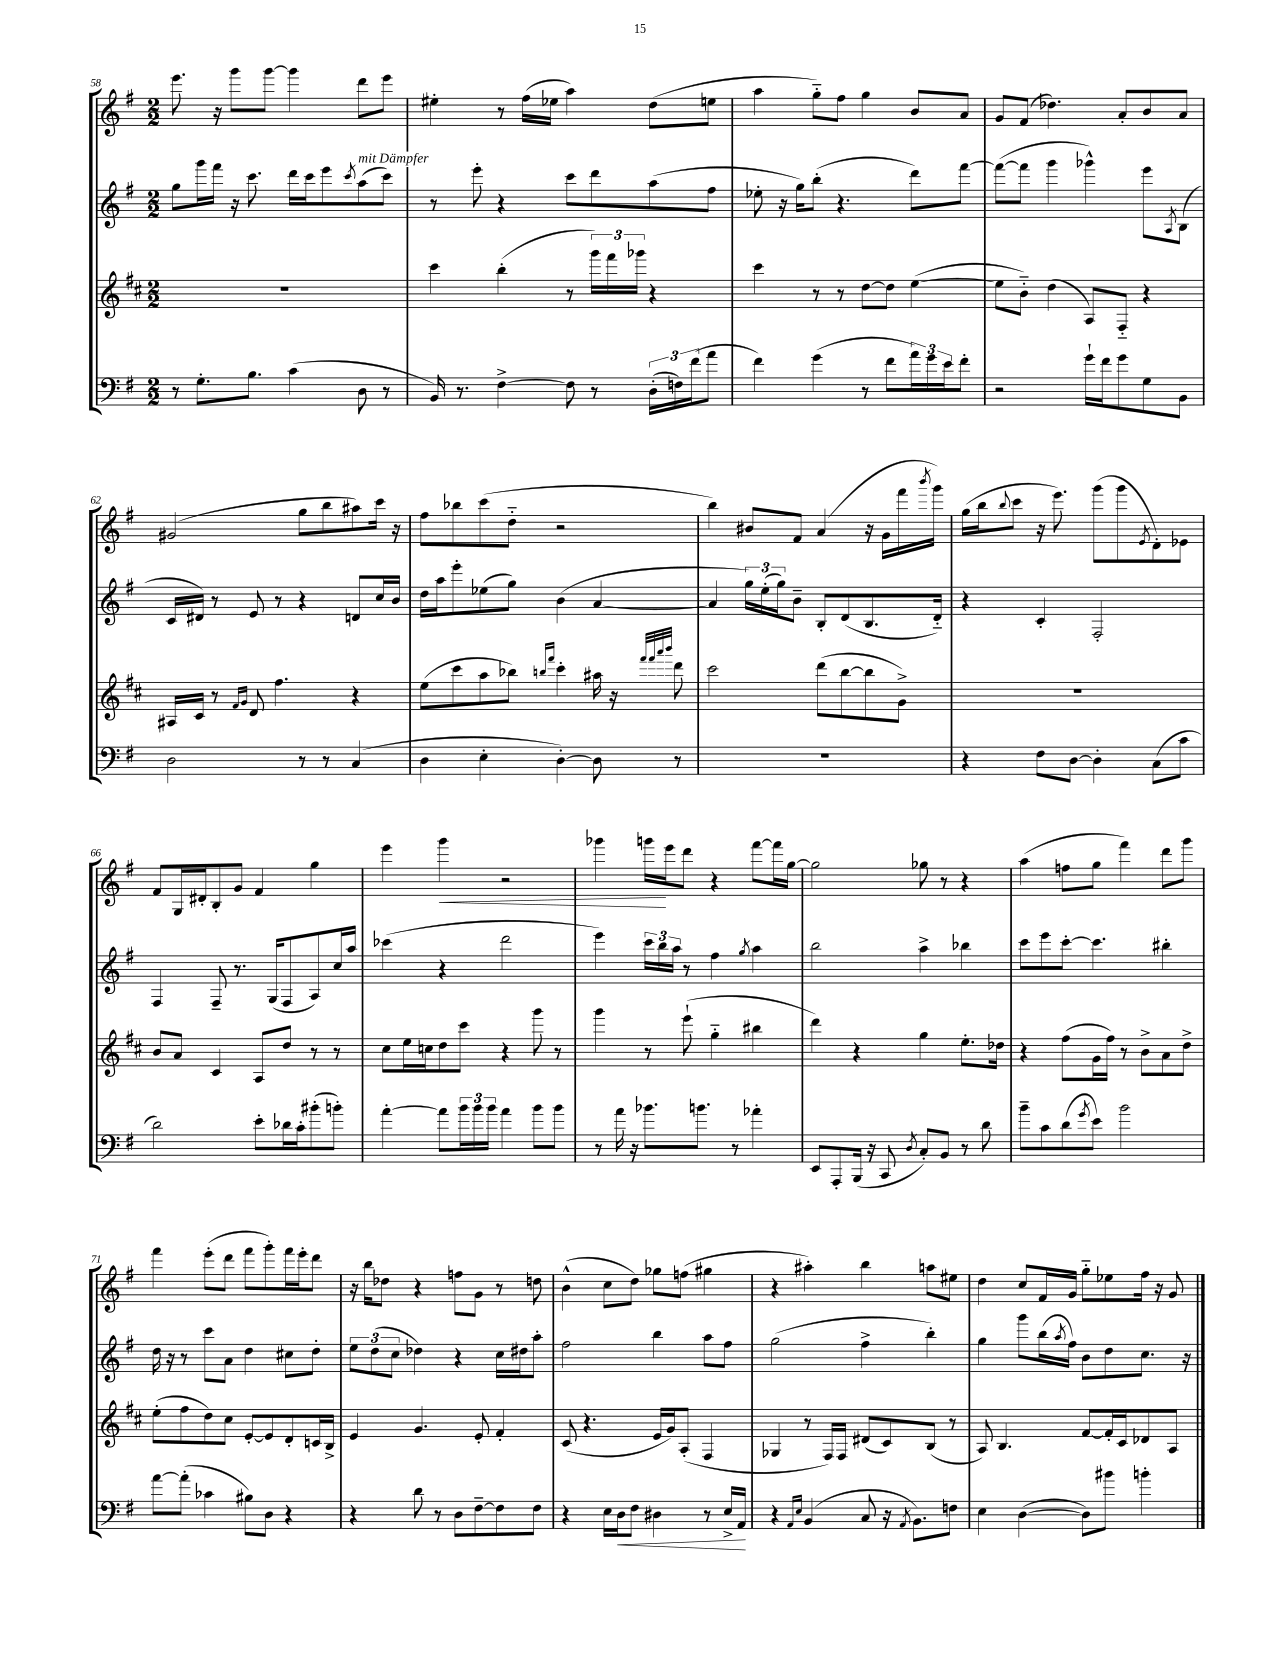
<<
\new StaffGroup <<
\new Staff = "s0" {
    \clef treble \key g \major \numericTimeSignature \time 2/2
    e'''8. r16 g'''8 g'''8~ g'''4 d'''8 e'''8 |
    eis''4-. r8 fis''16( ees''16 a''4) d''8( e''8 |
    a''4 g''8-_) fis''8 g''4 b'8 a'8 |
    g'8 fis'8( des''4.) a'8-. b'8 a'8 |
    gis'2( g''8 b''8 ais''8) c'''16 r16 |
    fis''8 bes''8 c'''8( d''8-_ r2 |
    b''4) bis'8 fis'8 a'4( r16 g'16 fis'''16 \acciaccatura { b'''8 } g'''16) |
    g''16( b''16 \appoggiatura { b''8 } c'''8 r16 e'''8.) g'''8( g'''8 \acciaccatura { e'8 } d'8-.) ees'8 |
    fis'8 g16 dis'16-. b8-. g'8 fis'4 g''4 |
    e'''4 g'''4\< r2 |
    ges'''4 g'''16\! e'''16 d'''8 r4 fis'''8~ fis'''16 g''16~ |
    g''2 ges''8 r8 r4 |
    a''4( f''8 g''8 fis'''4) d'''8 g'''8 |
    fis'''4 e'''8-.( d'''8 fis'''8 g'''8-.) fis'''16 e'''16-. d'''8 |
    r16 b''16 des''8 r4 f''8 g'8 r8 d''8 |
    b'4-^( c''8 d''8) ges''8 f''8( gis''4 |
    r4 ais''4-.) b''4 a''8 eis''8 |
    d''4 c''8 fis'16 g'16 g''8-_ ees''8 fis''16 r16 g'8 \bar "|." |
}
\new Staff = "s1" {
    \clef treble \key g \major \numericTimeSignature \time 2/2
    g''8 g'''16 fis'''16 r16 c'''8. d'''16 c'''16 e'''8 \acciaccatura { c'''8 } a''8^\markup { \italic "mit Dämpfer" }( c'''8) |
    r8 e'''8-. r4 c'''8 d'''8 a''8( fis''8 |
    ees''8-. r16 g''16) b''8-.( r4. d'''8) fis'''8~ |
    fis'''8~( fis'''8 g'''4 ges'''4-^) e'''8 \acciaccatura { a8 } b8( |
    c'16 dis'16) r8 e'8 r8 r4 d'8 c''16 b'16 |
    d''16 a''16 e'''8-. ees''8( g''8) b'4( a'4~ |
    a'4 \tuplet 3/2 { g''16) e''16-.( g''16) } b'8-- b8-. d'8( b8. d'16-_) |
    r4 c'4-. fis2-. |
    fis4 fis8-- r8. g16( fis8 a8) c''16 a''16 |
    ces'''4( r4 d'''2 |
    e'''4) \tuplet 3/2 { c'''16 b''16 a''16 } r8 fis''4 \acciaccatura { g''8 } a''4 |
    b''2 a''4-> bes''4 |
    c'''8 e'''8 c'''8~-. c'''4. bis''4-. |
    d''16 r16 r8 c'''8 a'8 d''4 cis''8 d''8-. |
    \tuplet 3/2 { e''8 d''8( c''8 } des''4) r4 c''16 dis''16 a''8-. |
    fis''2 b''4 a''8 fis''8 |
    g''2( fis''4-> b''4-.) |
    g''4 g'''8 b''16( \acciaccatura { a''8 } fis''16) b'8 d''8 c''8. r16 \bar "|." |
}
\new Staff = "s2" {
    \clef treble \key d \major \numericTimeSignature \time 2/2
    R1 |
    cis'''4 b''4-.( r8 \tuplet 3/2 { g'''16) fis'''16 ges'''16 } r4 |
    cis'''4 r8 r8 d''8~ d''8 e''4~( |
    e''8 b'8-_) d''4( a8) fis8-_ r4 |
    ais16 cis'16 r8 \grace { fis'16 g'16 } d'8 fis''4. r4 |
    e''8( cis'''8 a''8 bes''8) \grace { b''16 fis'''16 } cis'''4-. ais''16 r16 \grace { fis'''32 fis'''32 a'''32 b'''32 } d'''8 |
    cis'''2 d'''8( b''8~ b''8 g'8->) |
    R1 |
    b'8 a'8 cis'4 a8 d''8 r8 r8 |
    cis''8 e''16 c''16 d''8 cis'''8 r4 g'''8 r8 |
    g'''4 r8 e'''8-!( g''4-_ bis''4 |
    d'''4) r4 g''4 e''8.-. des''16 |
    r4 fis''8( g'16 fis''16) r8 b'8-> a'8 d''8-> |
    e''8-.( fis''8 d''8) cis''8 e'8~-. e'8 d'8-. c'16 b16-> |
    e'4 g'4. e'8-. fis'4-. |
    cis'8( r4. e'16 g'16) a8-.( fis4 |
    ges4 r8 fis16) fis16 dis'8( cis'8) b8( r8 |
    a8) b4. fis'8~ fis'16-. cis'16 des'8 a8 \bar "|." |
}
\new Staff = "s3" {
    \clef bass \key g \major \numericTimeSignature \time 2/2
    r8 g8.-. b8. c'4( d8 r8 |
    b,16) r8. fis4~-> fis8 r8 \tuplet 3/2 { d16-.( f16) fis'16( } a'8 |
    fis'4) g'4( r8 fis'8 \tuplet 3/2 { a'16) g'16 e'16 } fis'8-. |
    r2 g'16-! fis'16 g'8 g8 b,8 |
    d2 r8 r8 c4( |
    d4 e4-. d4~-.) d8 r8 |
    R1 |
    r4 fis8 d8~ d4-. c8( c'8 |
    d'2) e'8-. des'16 c'16-. bis'8-.( b'8-.) |
    a'4~-. a'8 \tuplet 3/2 { b'16 b'16 b'16 } a'4 b'8 b'8 |
    r8 a'16 r16 bes'8. b'8. r8 aes'4-. |
    e,8 a,,8-. b,,16( r16 c,8 \acciaccatura { d8 } c8-.) b,8 r8 d'8 |
    b'8-- c'8 d'8( \acciaccatura { g'8 } e'8) b'2 |
    a'8~ a'8-.( ces'4 bis8) d8 r4 |
    r4 d'8 r8 d8 fis8~-- fis8 fis8 |
    r4 e16 d16\< fis8 dis4 r8 e16-> a,16\! |
    r4 \grace { a,16 e16 } b,4( c8 r16 \acciaccatura { a,8 } b,8.) f8 |
    e4 d4~( d8) bis'8 b'4-. \bar "|." |
}
>>
>>
\layout { \context { \Score currentBarNumber = #58 } }
